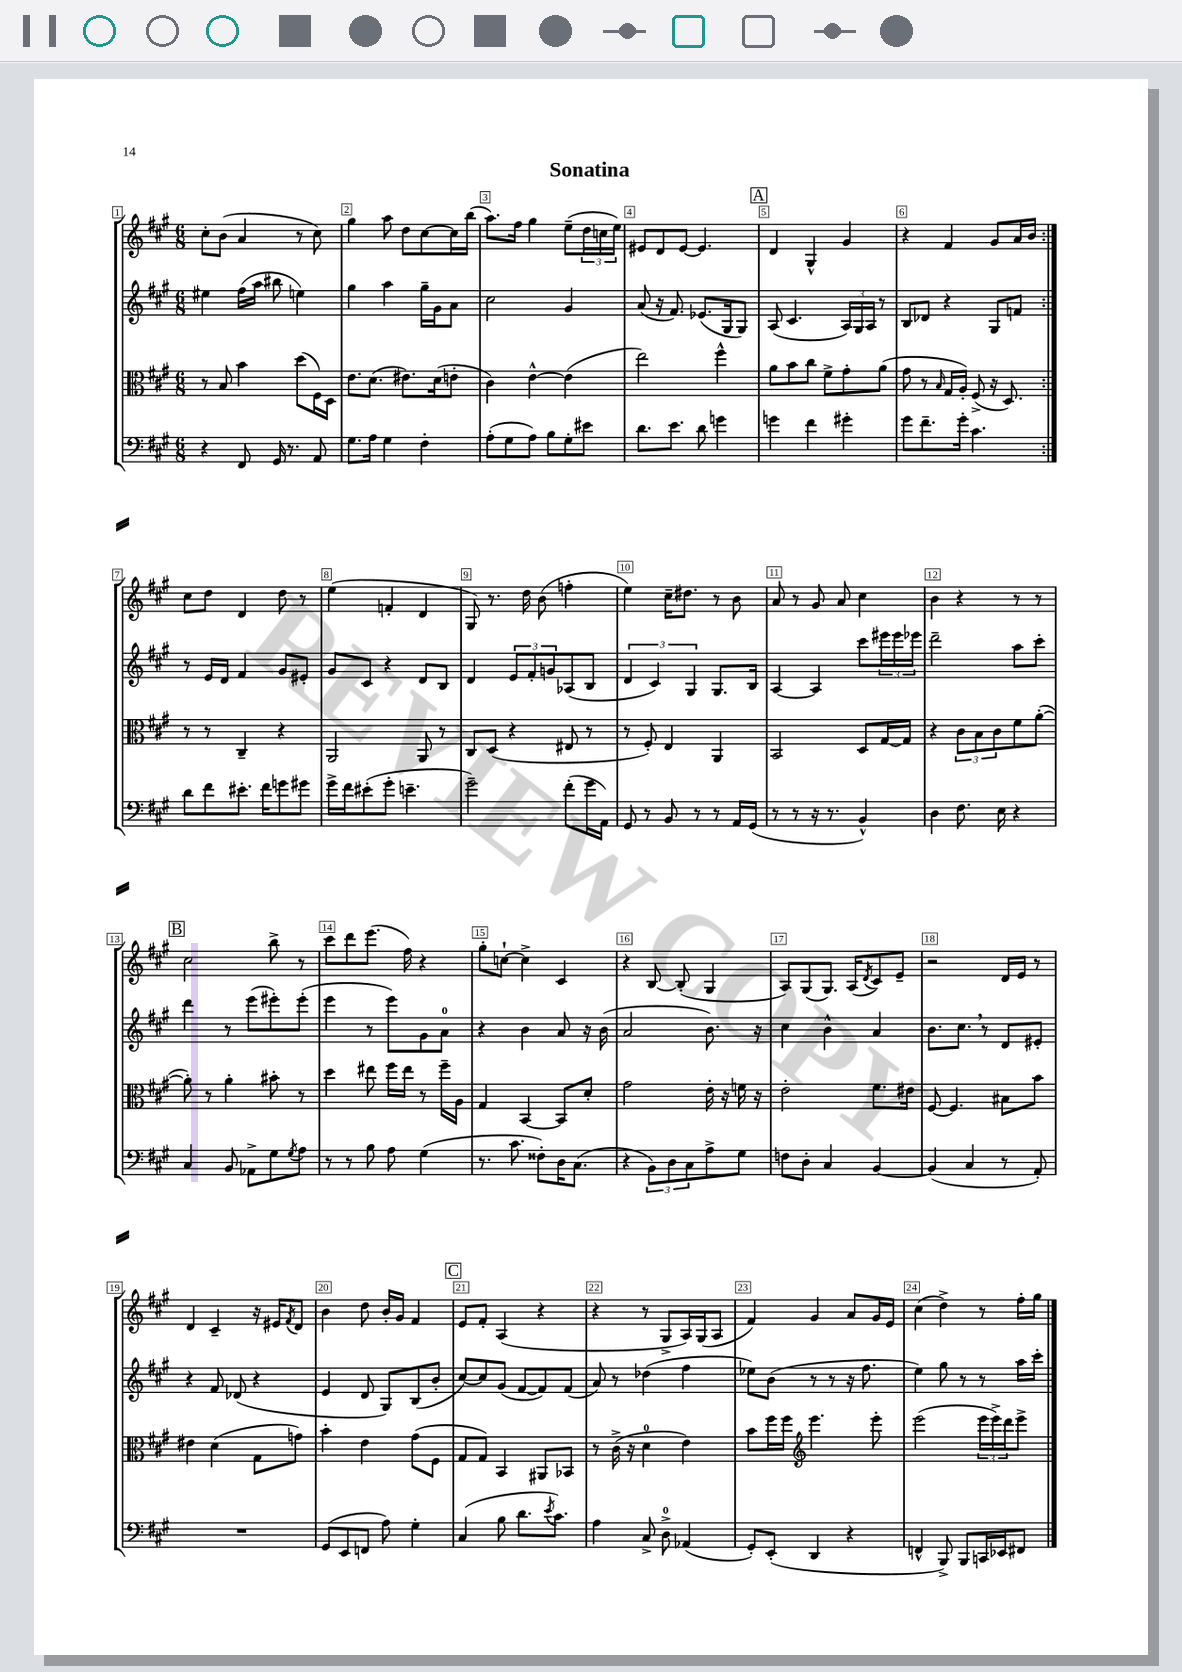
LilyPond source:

\header { title = "Sonatina" }
<<
\new StaffGroup <<
\new Staff = "s0" {
    \clef treble \key a \major \numericTimeSignature \time 6/8
    \repeat volta 2 { cis''8-. b'8( a'4 r8 cis''8) |
    gis''4 a''8 d''8 cis''8~ cis''16 b''16( |
    a''8.) fis''16 gis''4 e''8--( \tuplet 3/2 { d''16 c''16 e''16) } |
    eis'8 d'8 eis'8~ eis'4. |
    \mark \markup { \box "A" } d'4 gis4-^ gis'4 |
    r4 fis'4 gis'8 a'16 b'16 | }
    cis''8 d''8 d'4 d''8 r8 |
    e''4( f'4-. d'4 |
    gis8) r8. d''16 b'8( f''4-. |
    e''4) cis''16-- dis''8. r8 b'8 |
    a'8 r8 gis'8 a'8 cis''4 |
    b'4 r4 r8 r8 |
    \mark \markup { \box "B" } cis''2 b''8-> r8 |
    cis'''8 d'''8 e'''8.( fis''16) r4 |
    gis''8-. c''8~-! c''4-> cis'4 |
    r4 b8~ b8-.( gis4 |
    a8) gis8( gis8.) a16( \acciaccatura { d'8 } cis'8) e'8-- |
    r2 d'16 e'16 r8 |
    d'4 cis'4-- r16 eis'16 \acciaccatura { fis'8 } d'8 |
    b'4 d''8 b'16-. gis'16 fis'4 |
    \mark \markup { \box "C" } e'8 fis'8-. a4( r4 |
    r4 r8 gis8-> a16) gis16( a8 |
    fis'4) gis'4 a'8 gis'16 e'16 |
    cis''4( d''4->) r8 fis''16-. gis''16 \bar "|." |
}
\new Staff = "s1" {
    \clef treble \key a \major \numericTimeSignature \time 6/8
    \repeat volta 2 { eis''4 fis''16( a''16 bis''8 e''4) |
    gis''4 a''4 gis''16-- gis'16 a'8 |
    cis''2 gis'4 |
    a'8( r16 fis'8.) ees'8.( gis16 gis8) |
    \mark \markup { \box "A" } a8( cis'4. \tuplet 3/2 { a16) gis16 a16 } r8 |
    b8 des'8 r4 gis8 f'8 | }
    r8 e'16 d'16 fis'4 gis'8 eis'8-. |
    gis'8 cis'8 r4 d'8 b8 |
    d'4 \tuplet 3/2 { e'8 fis'8-. g'8 } aes8( b8 |
    \tuplet 3/2 { d'4 cis'4) gis4 } gis8. b16 |
    a4~ a4 cis'''8 \tuplet 3/2 { eis'''16 eis'''16 ees'''16 } |
    d'''2-- a''8 cis'''8-. |
    \mark \markup { \box "B" } d'''4 r8 e'''8( eis'''8-.) eis'''8-.( |
    e'''4 r8 e'''8) gis'8 a'8-0 |
    r4 b'4 a'8 r16 b'16( |
    a'2 b'8.) r16 |
    cis''4 b'4-^ a'4 |
    b'8. cis''8. \breathe r8 d'8 eis'8-. |
    r4 fis'8 des'8( r4 |
    e'4 d'8 gis8) b8( b'8-. |
    \mark \markup { \box "C" } cis''8~) cis''8 gis'8( fis'8~ fis'8) fis'8( |
    a'8) r8 des''4( fis''4 |
    ees''8) b'8( r8 r8 r16 fis''8. |
    e''4) gis''8 r8 r8 a''16 cis'''16-. \bar "|." |
}
\new Staff = "s2" {
    \clef alto \key a \major \numericTimeSignature \time 6/8
    \repeat volta 2 { r8 b8 b'4 d''8( fis16) d16 |
    e'8. d'8.( eis'8.) d'16( e'8-. |
    cis'4) e'4~-^ e'4( |
    e''2) fis''4-^ |
    \mark \markup { \box "A" } a'8 b'8 cis''8 fis'8-> gis'8-. a'8( |
    gis'8 r8 \grace { b16 } gis16 a16-.) fis8->( r16 d8.) | }
    r8 r8 cis4-- r4 |
    a,2 a,8 r8 |
    cis8 d8( r4 eis8 r8 |
    r8 fis8-.) e4 a,4 |
    b,2 d8 gis16~ gis16 |
    r4 \tuplet 3/2 { cis'8 b8 cis'8 } fis'8 a'8~-.( |
    \mark \markup { \box "B" } a'8-.) r8 a'4-. bis'8-. r8 |
    d''4 eis''8 fis''16 eis''16 r8 fis''16-- a16 |
    gis4 b,4~ b,8 d'8-. |
    gis'2 e'16-. r16 f'16 r16 |
    e'2-. fis'8. eis'16 |
    fis8~ fis4. bis8 b'8 |
    eis'4 d'4( gis8 g'8) |
    b'4-. e'4 gis'8( fis8 |
    \mark \markup { \box "C" } gis8 gis8) b,4 ais,8 bes,8 |
    r8 cis'16->( r16 d'4-0 e'4) |
    b'8 fis''16 fis''16 \clef treble e'''4. e'''8-. |
    e'''2( \tuplet 3/2 { e'''16 e'''16->) d'''16 } e'''8-> \bar "|." |
}
\new Staff = "s3" {
    \clef bass \key a \major \numericTimeSignature \time 6/8
    \repeat volta 2 { r4 fis,8 gis,16 r8. a,8 |
    gis8. a16 gis4 fis4-. |
    a8-.( gis8 a8) b8 gis8-. eis'8 |
    d'8. e'8. d'8 g'4 |
    \mark \markup { \box "A" } g'4 fis'4 gis'4-. |
    gis'8 fis'8.-- gis'16-. cis'4. | }
    d'8 fis'8 eis'8.-. fis'16 g'8 gis'8 |
    gis'16-> fis'16 eis'8-.( gis'8-. e'4.-- |
    gis'2--) fis'8-.( gis'16 a,16) |
    gis,8 r8 b,8 r8 r8 a,16 gis,16( |
    r8 r8 r16 r8. b,4-^) |
    d4 fis8. e16 r4 |
    \mark \markup { \box "B" } cis4 b,8 aes,8-> gis8 \acciaccatura { gis8 } a8 |
    r8 r8 b8 a8 gis4( |
    r8. cis'8. fisis8-.) d16 cis8.( |
    r4 \tuplet 3/2 { b,8) d8 cis8 } a8-> gis8 |
    f8 d8-. cis4 b,4~ |
    b,4( cis4 r8 a,8-.) |
    R2. |
    gis,8( e,8 f,8 a8) gis4-. |
    \mark \markup { \box "C" } cis4( b8 d'8. \acciaccatura { e'8 } cis'8.) |
    a4 cis8-> d8-0-> aes,4( |
    gis,8-.) e,8-.( d,4 r4 |
    f,4-^ b,,8->) b,,8 c,16 ees,16 fis,8 \bar "|." |
}
>>
>>
\layout { \context { \Score \override BarNumber.break-visibility = ##(#f #t #t) barNumberVisibility = #all-bar-numbers-visible \override BarNumber.stencil = #(make-stencil-boxer 0.1 0.3 ly:text-interface::print) } }
